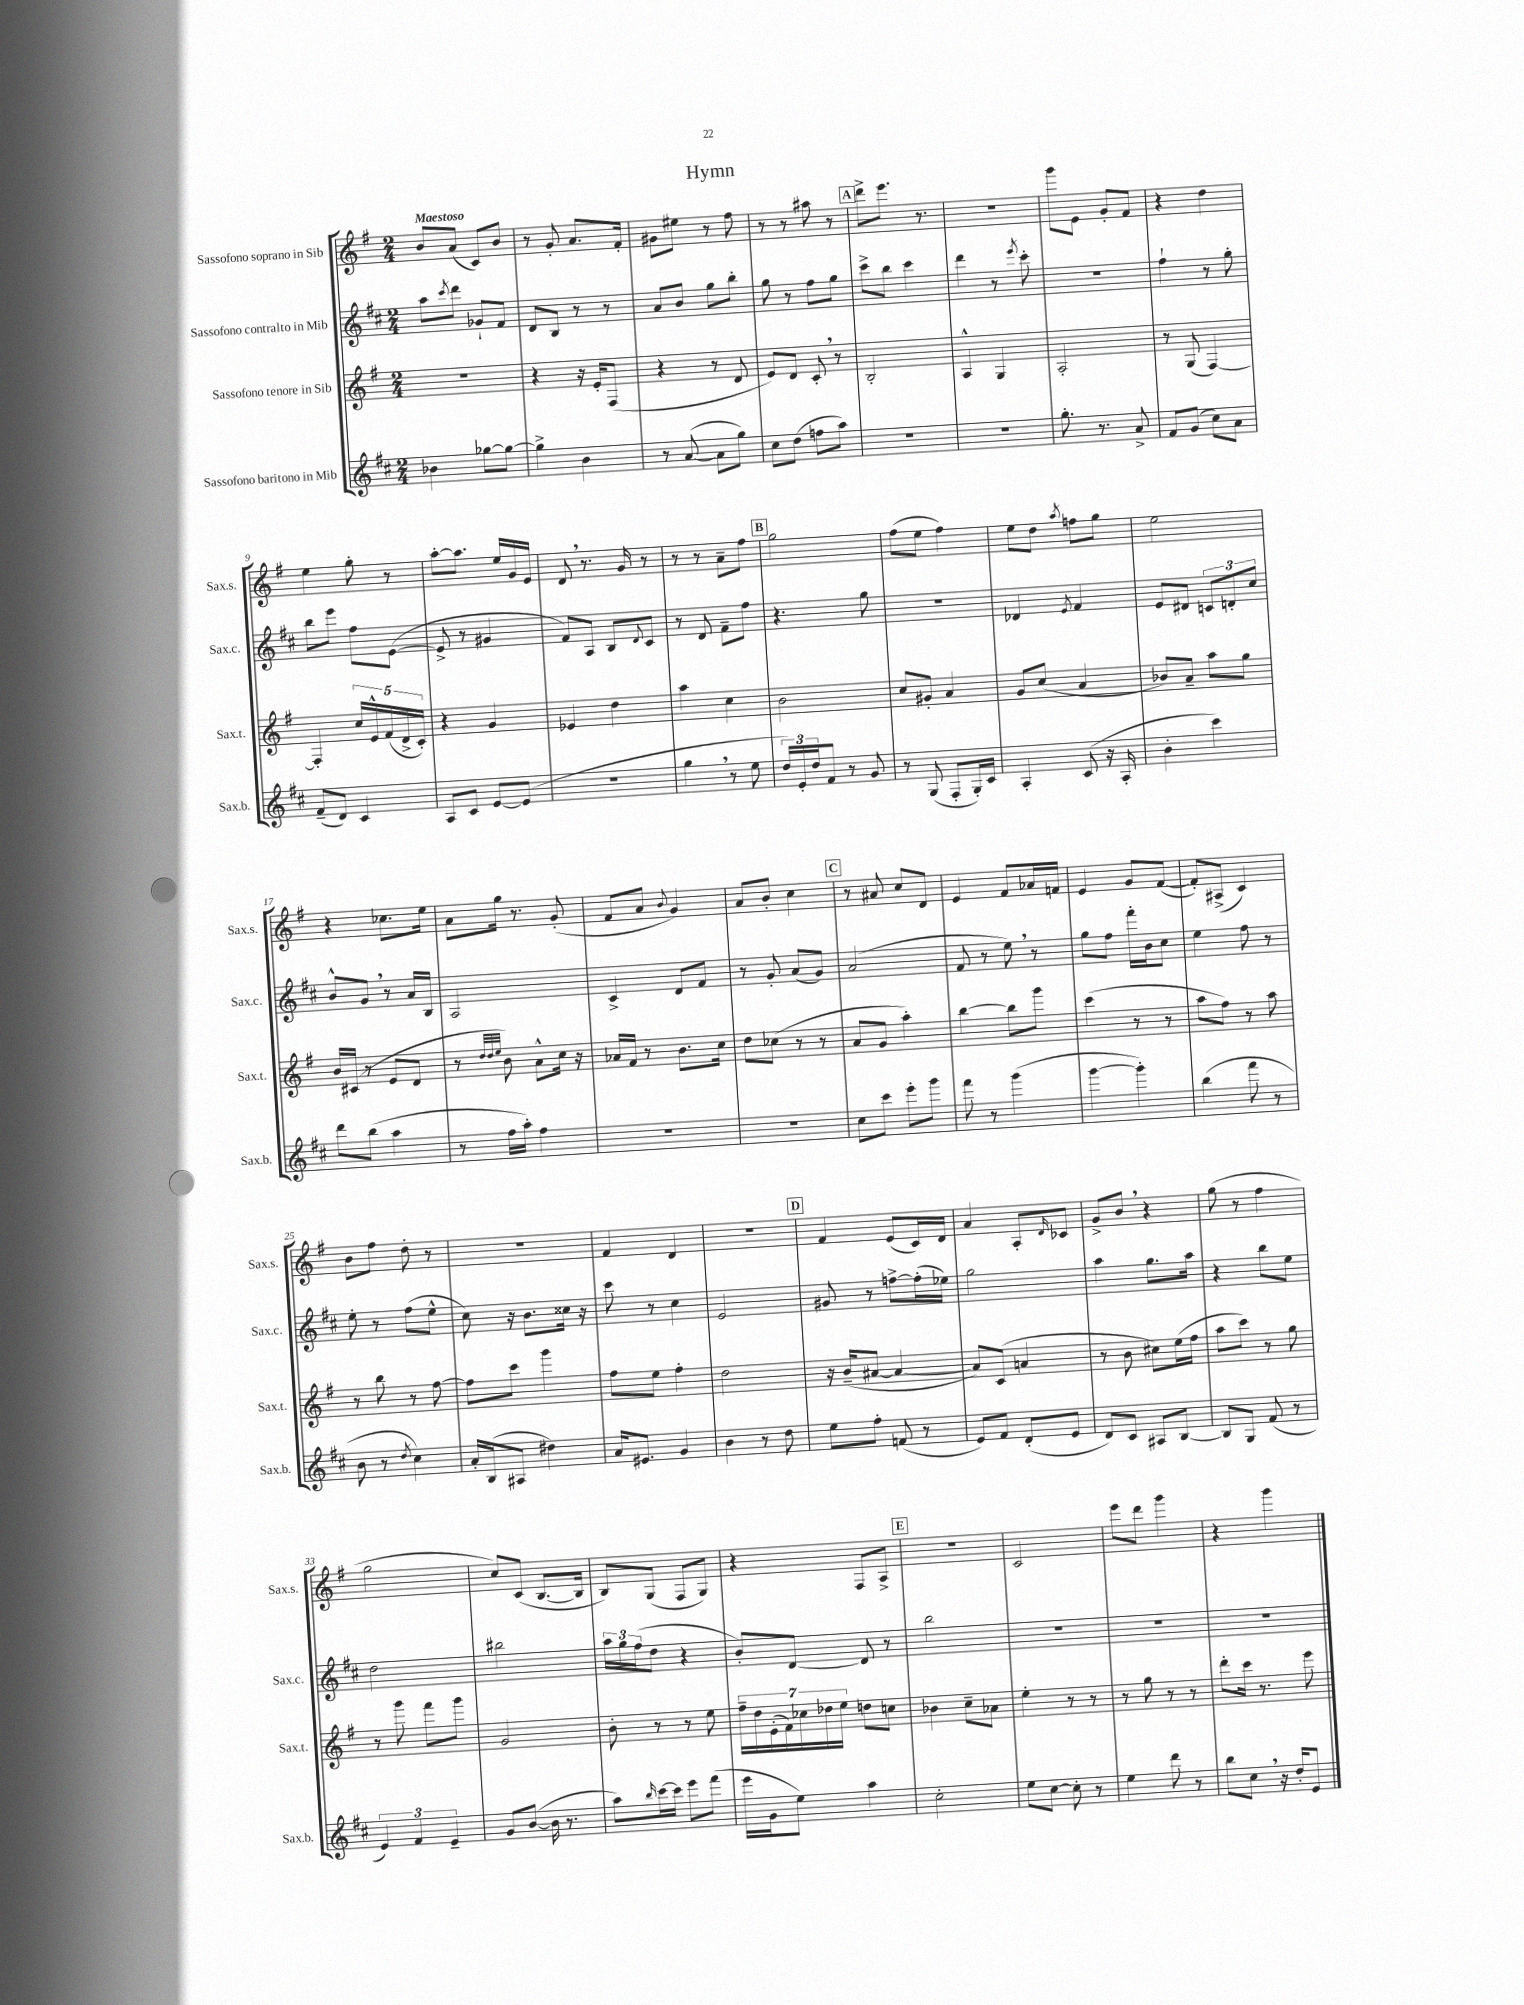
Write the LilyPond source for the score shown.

\header { title = "Hymn" }
<<
\new StaffGroup <<
\new Staff = "s0" \with { instrumentName = "Sassofono soprano in Sib" shortInstrumentName = "Sax.s." } {
    \clef treble \key g \major \numericTimeSignature \time 2/4 \tempo "Maestoso"
    b'8 a'8( c'8) b'8 |
    r8 g'8-. a'8. fis'16-. |
    gis'8 eis''8 r8 fis''8 |
    r8 r8 ais''8 r8 |
    \mark \markup { \box "A" } d'''8-> e'''8. r8. |
    r2 |
    g'''8 e'8 g'8-. fis'8 |
    r4 d''4 |
    e''4 g''8-. r8 |
    a''8~-. a''8. e''16 g'16 e'16 |
    d'8 \breathe r8. g'16 r8 |
    r8 r8 a'8-- fis''8 |
    \mark \markup { \box "B" } g''2 |
    fis''8( e''8 fis''4) |
    e''8 d''8 \acciaccatura { a''8 } f''8 g''8 |
    e''2 |
    r4 ces''8. e''16 |
    a'8 g''16 r8. g'8-.( |
    fis'8 a'8 \appoggiatura { b'8 } g'4) |
    a'8 b'8-. c''4 |
    \mark \markup { \box "C" } r8 ais'8 c''8 d'8 |
    e'4 fis'8 aes'16 f'16 |
    e'4 g'8 fis'8~( |
    fis'8-.) ais8->( c'4) |
    b'8 fis''8 d''8-. r8 |
    r2 |
    fis'4 d'4 |
    r2 |
    \mark \markup { \box "D" } fis'4 e'8( c'16) d'16 |
    a'4 a8-. \grace { d'16 } ces'8 |
    g'8-> b'8 \breathe r4 |
    g''8( r8 fis''4 |
    g''2 |
    c''8) c'8( b8.~ b16 |
    b8) g8( fis8 g8) |
    r4 fis8 a8-> |
    \mark \markup { \box "E" } R2 |
    c'2 |
    e'''8 d'''8 g'''4 |
    r4 g'''4 \bar "|." |
}
\new Staff = "s1" \with { instrumentName = "Sassofono contralto in Mib" shortInstrumentName = "Sax.c." } {
    \clef treble \key d \major \numericTimeSignature \time 2/4
    a''8 \acciaccatura { cis'''8 } d'''8 ges'8-! fis'8 |
    d'8 b8 r8 r8 |
    a'8 b'8 g''8 b''8-. |
    g''8 r8 fis''8 g''8 |
    \mark \markup { \box "A" } cis'''8-> b''8 cis'''4 |
    d'''4 r8 \acciaccatura { e'''8 } cis'''8-. |
    R2 |
    fis''4-! r8 g''8-. |
    b''8 e'''8 fis''8 e'8~( |
    e'8-> r8 gis'4 |
    fis'8) a8 b8 \appoggiatura { d'8 } cis'8 |
    r8 d'8 fis'8-- fis''8 |
    \mark \markup { \box "B" } r4. g''8 |
    R2 |
    des'4 \acciaccatura { e'8 } fis'4 |
    e'8 dis'8 \tuplet 3/2 { c'8 d'8-. cis''8 } |
    b'8-^ g'8 \breathe r8 a'16 b16 |
    a2 |
    cis'4-> d'8 fis'8 |
    r8 g'8-. a'8( g'8) |
    \mark \markup { \box "C" } a'2( |
    fis'8 r8 e''8) \breathe r8 |
    g''8 fis''8 fis'''16-. b'16 cis''8 |
    e''4 fis''8 r8 |
    e''8-. r8 fis''8( e''8-^ |
    cis''8) r16 b'8. cisis''16 r16 |
    cis'''8 r8 cis''4 |
    e'2 |
    \mark \markup { \box "D" } gis'8 r8 f''8~-> f''16-.( ees''16) |
    g''2 |
    a''4 g''8. a''16 |
    r4 b''8 e''8 |
    d''2 |
    bis''2 |
    \tuplet 3/2 { a''16 g''16 fis''16( } d''8 r4 |
    b'8-.) d'8~ d'8 r8 |
    \mark \markup { \box "E" } b''2 |
    R2 |
    R2 |
    R2 \bar "|." |
}
\new Staff = "s2" \with { instrumentName = "Sassofono tenore in Sib" shortInstrumentName = "Sax.t." } {
    \clef treble \key g \major \numericTimeSignature \time 2/4
    r2 |
    r4 r16 e'16-. fis8( |
    r4 r8 d'8 |
    e'8) d'8 c'8-. \breathe r8 |
    \mark \markup { \box "A" } b2-. |
    a4-^ g4 |
    a2-. |
    r8 g8( fis4~) |
    fis4-. \tuplet 5/4 { c''16 e'16-^ fis'16( d'16-> c'16-.) } |
    r4 g'4 |
    ees'4 d''4 |
    a''4 c''4 |
    \mark \markup { \box "B" } b'2 |
    c''8 gis'8-. a'4 |
    g'8 c''8( a'4 |
    bes'8) a'8-- a''8 g''8 |
    b'16 cis'16( r8 e'8 d'8 |
    r8 \grace { d''32 d''32 e''32 } b'8) a'8-^ c''16 r16 |
    aes'16 fis'16 r8 b'8. c''16 |
    d''8 ces''8( r8 r8 |
    \mark \markup { \box "C" } a'8 g'8 a''4-.) |
    b''4~ b''8 g'''8 |
    c'''4( r8 r8 |
    a''8 fis''8) r8 a''8 |
    r8 b''8 r8 fis''8~ |
    fis''8 c'''8 g'''4 |
    fis''8 e''8 fis''4-. |
    d''2 |
    \mark \markup { \box "D" } r16 b'16--( ais'8~ ais'4~ |
    ais'8) c'8( a'4 |
    r8 b'8 cis''8) e''16( fis''16 |
    a''8 c'''8) r8 g''8 |
    r8 g'''8 fis'''8 g'''8 |
    g'2 |
    b'8-. r8 r8 e''8 |
    \tuplet 7/4 { fis''16-- d''16 e'16-.( fis'16) ces''16 des''16 e''16 } d''8 c''8 |
    \mark \markup { \box "E" } bes'4 c''8-- aes'8 |
    e''4-. r8 r8 |
    r8 g''8 r8 r8 |
    d'''8-. c'''16 r8. e'''8 \bar "|." |
}
\new Staff = "s3" \with { instrumentName = "Sassofono baritono in Mib" shortInstrumentName = "Sax.b." } {
    \clef treble \key d \major \numericTimeSignature \time 2/4
    bes'4 ges''8~ ges''8~ |
    ges''4-> b'4 |
    r8 a'8~( a'8 g''8) |
    cis''8 d''8( f''8 a''8) |
    \mark \markup { \box "A" } R2 |
    R2 |
    g''8.-. r8. a'8-> |
    fis'8 g'8( cis''8) a'8 |
    fis'8--( d'8) cis'4 |
    a8 cis'8 e'8~ e'8( |
    r2 |
    g''4 \breathe r8 e''8 |
    \mark \markup { \box "B" } \tuplet 3/2 { d''16) e'16-. d''16 } fis'8 r8 g'8 |
    r8 g8( fis8-. g16-.) cis'16 |
    a4-. cis'8( r16 a16-. |
    b'4-. cis'''4) |
    d'''8 b''8( a''4 |
    r8 fis''16 a''16-.) fis''4 |
    R2 |
    R2 |
    \mark \markup { \box "C" } cis''8 cis'''8 e'''8-. g'''8 |
    fis'''8 r8 g'''4( |
    g'''4~ g'''4-.) |
    b''4( fis'''8 r8 |
    b'8 r8 \acciaccatura { d''8 } cis''4) |
    a'16-. b16( ais8 dis''4) |
    a'16 eis'8. g'4 |
    b'4 r8 d''8 |
    \mark \markup { \box "D" } e''8 fis''8-. f'8( r8 |
    e'8) fis'8 d'8-.( e'8 |
    d'8) cis'8 ais8 b8~ |
    b8 g8 fis'8( r8 |
    \tuplet 3/2 { e'4) fis'4 e'4-- } |
    g'8 b'8~( b'16 r8. |
    a''8) \grace { b''16 } cis'''16~ cis'''16 e'''8 fis'''8( |
    e'''16 g'16 e''8) a''4 |
    \mark \markup { \box "E" } cis''2-. |
    e''8 cis''8~ cis''8-. r8 |
    e''4 d'''8 r8 |
    b''8 cis''8 \breathe r16 d''16-. e'8 \bar "|." |
}
>>
>>
